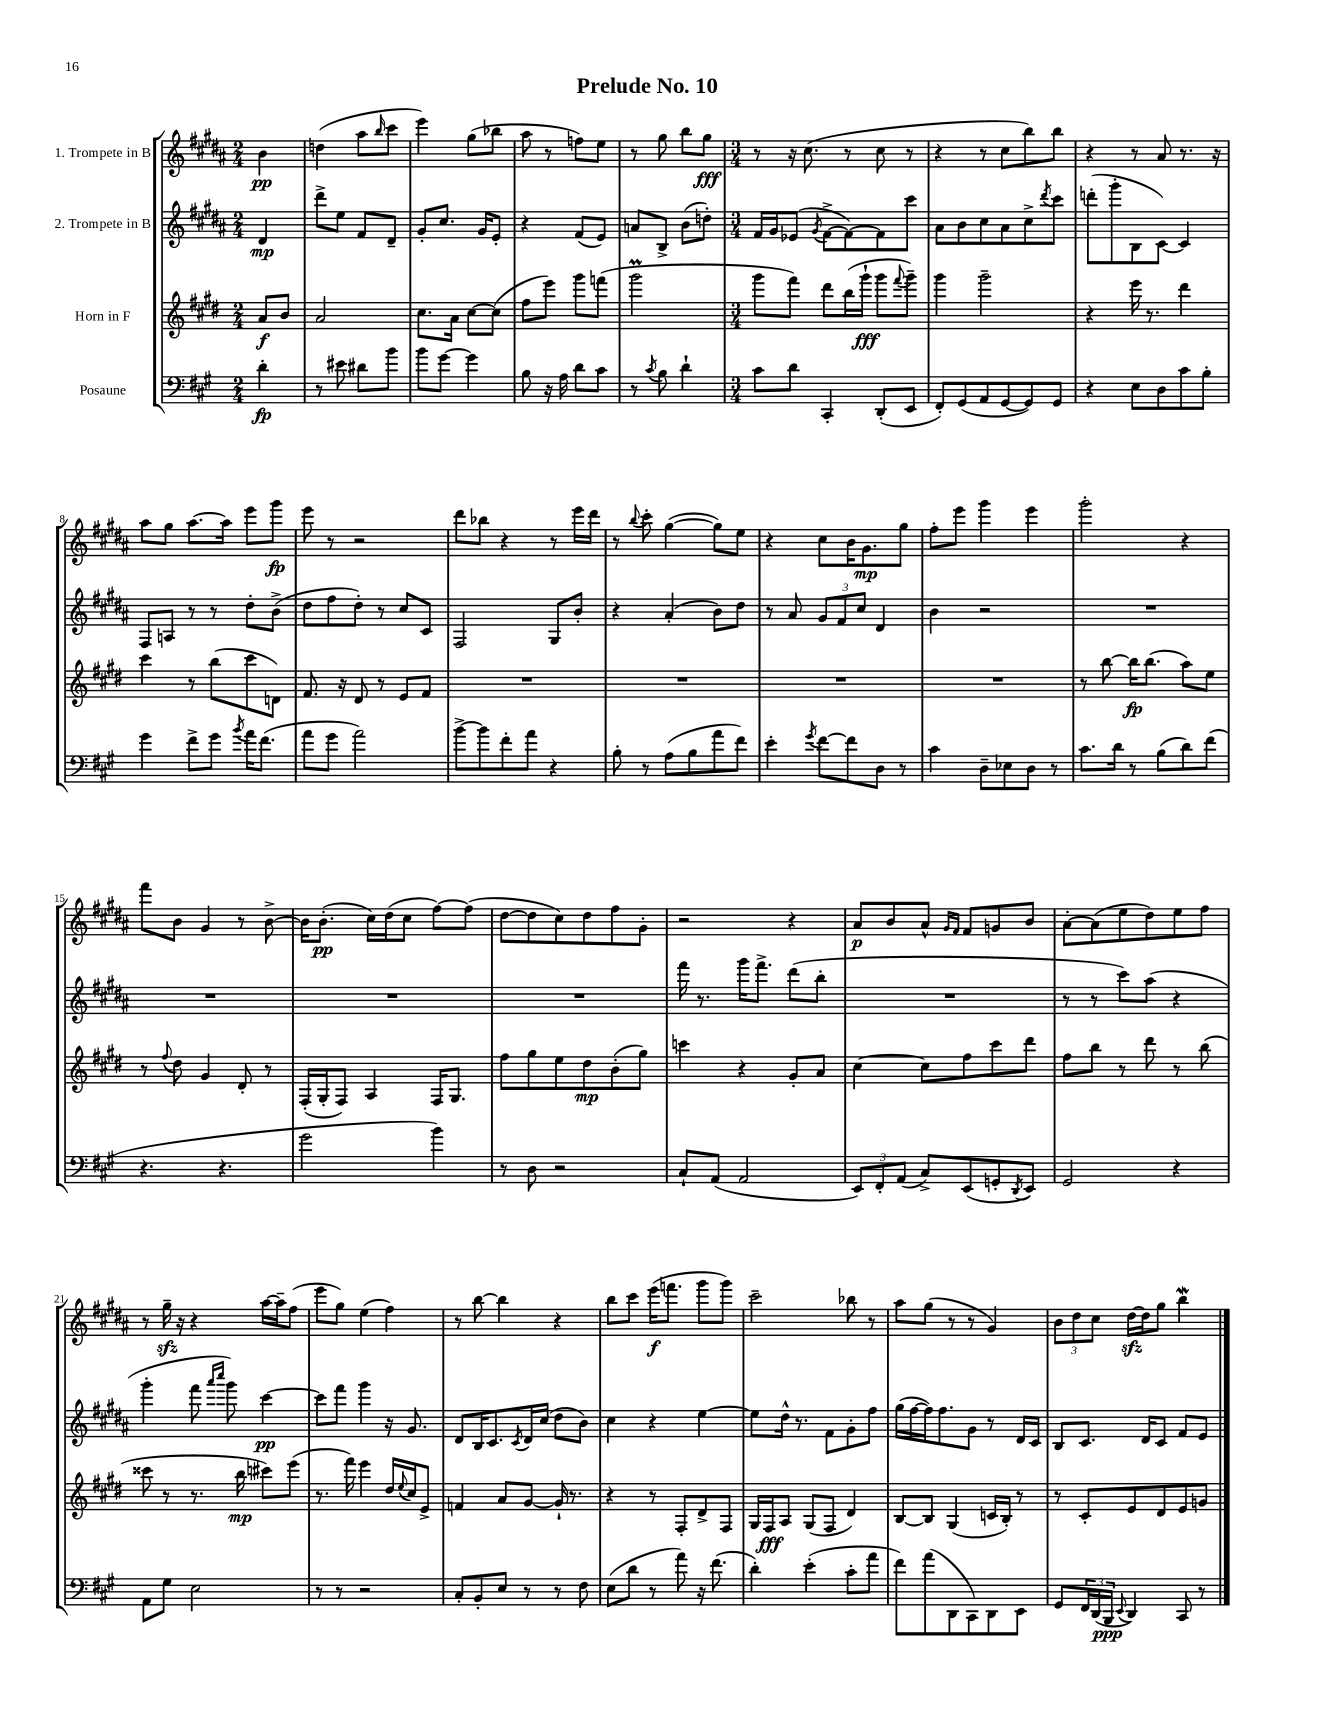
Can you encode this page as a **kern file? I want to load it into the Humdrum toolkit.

**kern	**kern	**kern	**kern
*staff4	*staff3	*staff2	*staff1
*clefF4	*clefG2	*clefG2	*clefG2
*k[f#c#g#]	*k[f#c#g#d#]	*k[f#c#g#d#a#]	*k[f#c#g#d#a#]
*M2/4	*M2/4	*M2/4	*M2/4
4d'	8a	4d#	4b
.	8b	.	.
=	=	=	=
8r	2a	8ddd#^	(4dd
8e#	.	8ee	.
8d#	.	8f#	8aa#
.	.	.	16qqbb
8b	.	8d#~	8ccc#
=	=	=	=
8b	8.cc#	8g#'	4eee)
[8g#	.	8.cc#	.
.	16a	.	.
4g#]	[8cc#	.	(8gg#
.	.	16g#	.
.	(8cc#]	8e'	8bb-
=	=	=	=
8B	8ff#	4r	8aa#
16r	8eee)	.	8r
16A	.	.	.
8d	8ggg#	(8f#	8ff)
8c#	(8fff	8e)	8ee
=	=	=	=
8r	2ggg#	8a	8r
8qc#	.	.	.
8B	.	8B^	8gg#
4d`	.	(8b	8bb
.	.	8dd')	8gg#
=	=	=	=
*M3/4	*M3/4	*M3/4	*M3/4
8c#	8ggg#	16f#	8r
.	.	16g#	.
8d	8fff#)	(8e-	16r
.	.	.	(8.cc#
.	.	8qg#	.
4CC#'	8ddd#	[8f#^	.
.	(16bb	8f#_)	8r
.	16ggg#`	.	.
(8DD'	8ggg#	8f#]	8cc#
.	8qqfff#	.	.
8EE	8ggg#~)	8ccc#	8r
=	=	=	=
8FF#')	4ggg#	8a#	4r
(8GG#	.	8b	.
8AA	2ggg#~	8cc#	8r
[8GG#	.	8a#	8cc#
8GG#])	.	8cc#^	8bb)
.	.	8qddd#	.
8GG#	.	8ccc#	8bb
=	=	=	=
4r	4r	(8ddd'	4r
.	.	8ggg#'	.
8E	16eee	8B	8r
.	8.r	.	.
8D	.	[8c#)	8a#
8c#	4ddd#	4c#]	8.r
8B'	.	.	.
.	.	.	16r
=	=	=	=
4g#	4ccc#	8F#	8aa#
.	.	8A	8gg#
8f#^	8r	8r	[8.aa#
8g#	(8bb	8r	.
.	.	.	16aa#]
8qb	.	.	.
16a	8ccc#	8dd#'	8eee
(8.f#	.	.	.
.	8d)	(8b^	8ggg#
=	=	=	=
8a	8.f#	8dd#	8eee
8g#	.	8ff#	8r
.	16r	.	.
2a)	8d#	8dd#')	2r
.	8r	8r	.
.	8e	8cc#	.
.	8f#	8c#	.
=	=	=	=
[8b^	2.r	2F#	8ddd#
8b]	.	.	8bb-
8f#'	.	.	4r
8a	.	.	.
4r	.	8G#	8r
.	.	8b'	16eee
.	.	.	16ddd#
=	=	=	=
8B'	2.r	4r	8r
.	.	.	8qqbb
8r	.	.	8ccc#'
(8A	.	(4a#'	([4gg#
8B	.	.	.
8a	.	8b)	8gg#])
8f#)	.	8dd#	8ee
=	=	=	=
4e'	2.r	8r	4r
.	.	8a#	.
8qg#	.	.	.
[8f#	.	12g#	8cc#
.	.	12f#	.
8f#]	.	.	16b
.	.	12cc#	.
.	.	.	8.g#
8D	.	4d#	.
8r	.	.	8gg#
=	=	=	=
4c#	2.r	4b	8ff#'
.	.	.	8eee
8D~	.	2r	4ggg#
8E-	.	.	.
8D	.	.	4eee
8r	.	.	.
=	=	=	=
8.c#	8r	2.r	2ggg#'
.	[8bb	.	.
16d	.	.	.
8r	16bb]	.	.
.	(8.bb	.	.
(8B	.	.	.
8d)	8aa)	.	4r
(8f#	8ee	.	.
=	=	=	=
4.r	8r	2.r	8fff#
.	8qqff#	.	.
.	8dd#	.	8b
.	4g#	.	4g#
4.r	.	.	.
.	8d#'	.	8r
.	8r	.	[8b^
=	=	=	=
2g#	(16F#'	2.r	16b]
.	16G#'	.	(8.b'
.	8F#)	.	.
.	4A	.	16cc#)
.	.	.	(16dd#
.	.	.	8cc#
4b)	16F#	.	[8ff#)
.	8.G#	.	.
.	.	.	(8ff#]
=	=	=	=
8r	8ff#	2.r	[8dd#
8D	8gg#	.	8dd#]
2r	8ee	.	8cc#)
.	8dd#	.	8dd#
.	(8b'	.	8ff#
.	8gg#)	.	8g#'
=	=	=	=
8C#`	4ccc	16fff#	2r
.	.	8.r	.
(8AA	.	.	.
2AA	4r	16ggg#	.
.	.	8.fff#^	.
.	8g#'	(8ddd#	4r
.	8a	8bb'	.
=	=	=	=
12EE)	[4cc#	2.r	8a#
12FF#'	.	.	.
.	.	.	8b
(12AA	.	.	.
8C#^)	8cc#]	.	8a#^^
.	.	.	16qqg#
.	.	.	16qqf#
(8EE	8ff#	.	8f#
8GG'	8ccc#	.	8g
8qDD	.	.	.
8EE)	8ddd#	.	8b
=	=	=	=
2GG#	8ff#	8r	[8a#'
.	8bb	8r	(8a#]
.	8r	8ccc#)	8ee
.	8ddd#	(8aa#	8dd#)
4r	8r	4r	8ee
.	(8bb	.	8ff#
=	=	=	=
8AA	8ccc##	4ggg#'	8r
8G#	8r	.	16gg#~
.	.	.	16r
2E	8.r	8fff#	4r
.	.	16qqaaa#	.
.	.	16qqcccc#	.
.	.	8ggg#)	.
.	16bb	.	.
.	8ccc#)	[4ccc#	[16aa#
.	.	.	16aa#~]
.	(8eee	.	(8ff#
=	=	=	=
8r	8.r	8ccc#]	8eee
8r	.	8fff#	8gg#)
.	16fff#)	.	.
2r	4eee	4ggg#	(4ee
.	16dd#	16r	4ff#)
.	8qqee	.	.
.	16cc#	8.g#	.
.	8e^	.	.
=	=	=	=
8C#'	4f	8d#	8r
8BB'	.	16B	[8bb
.	.	8.c#	.
8E	8a	.	4bb]
.	.	8qc#	.
8r	[8g#	16d#	.
.	.	(16cc#	.
8r	16g#`]	8dd#	4r
.	8.r	.	.
8F#	.	8b)	.
=	=	=	=
(8E	4r	4cc#	8bb
8d	.	.	8ccc#
8r	8r	4r	(16eee
.	.	.	8.fff
8a)	8F#'	.	.
16r	8d#^	[4ee	8ggg#
(8.f#	.	.	.
.	8F#	.	8ggg#)
=	=	=	=
4d')	16G#	8ee]	2ccc#~
.	16F#	.	.
.	8A	16dd#^^	.
.	.	8.r	.
(4e'	(8G#	.	.
.	8F#	8f#	.
8c#'	4d#)	8g#'	8bb-
8a	.	8ff#	8r
=	=	=	=
8f#)	[8B	(16gg#	8aa#
.	.	[16ff#	.
(8a	8B]	16ff#])	(8gg#
.	.	8.ff#	.
8DD	(4G#	.	8r
8CC#)	.	8g#	8r
8DD	16c	8r	4g#)
.	16B')	.	.
8EE	8r	16d#	.
.	.	16c#	.
=	=	=	=
8GG#	8r	8B	12b
.	.	.	12dd#
24FF#	8c#'	8.c#	.
(24DD	.	.	12cc#
24BBB	.	.	.
8qqEE	.	.	.
4DD)	8e	.	[16dd#
.	.	16d#	16dd#]
.	8d#	8c#	8gg#
8CC#	8e	8f#	4bb
8r	8g	8e	.
==	==	==	==
*-	*-	*-	*-
